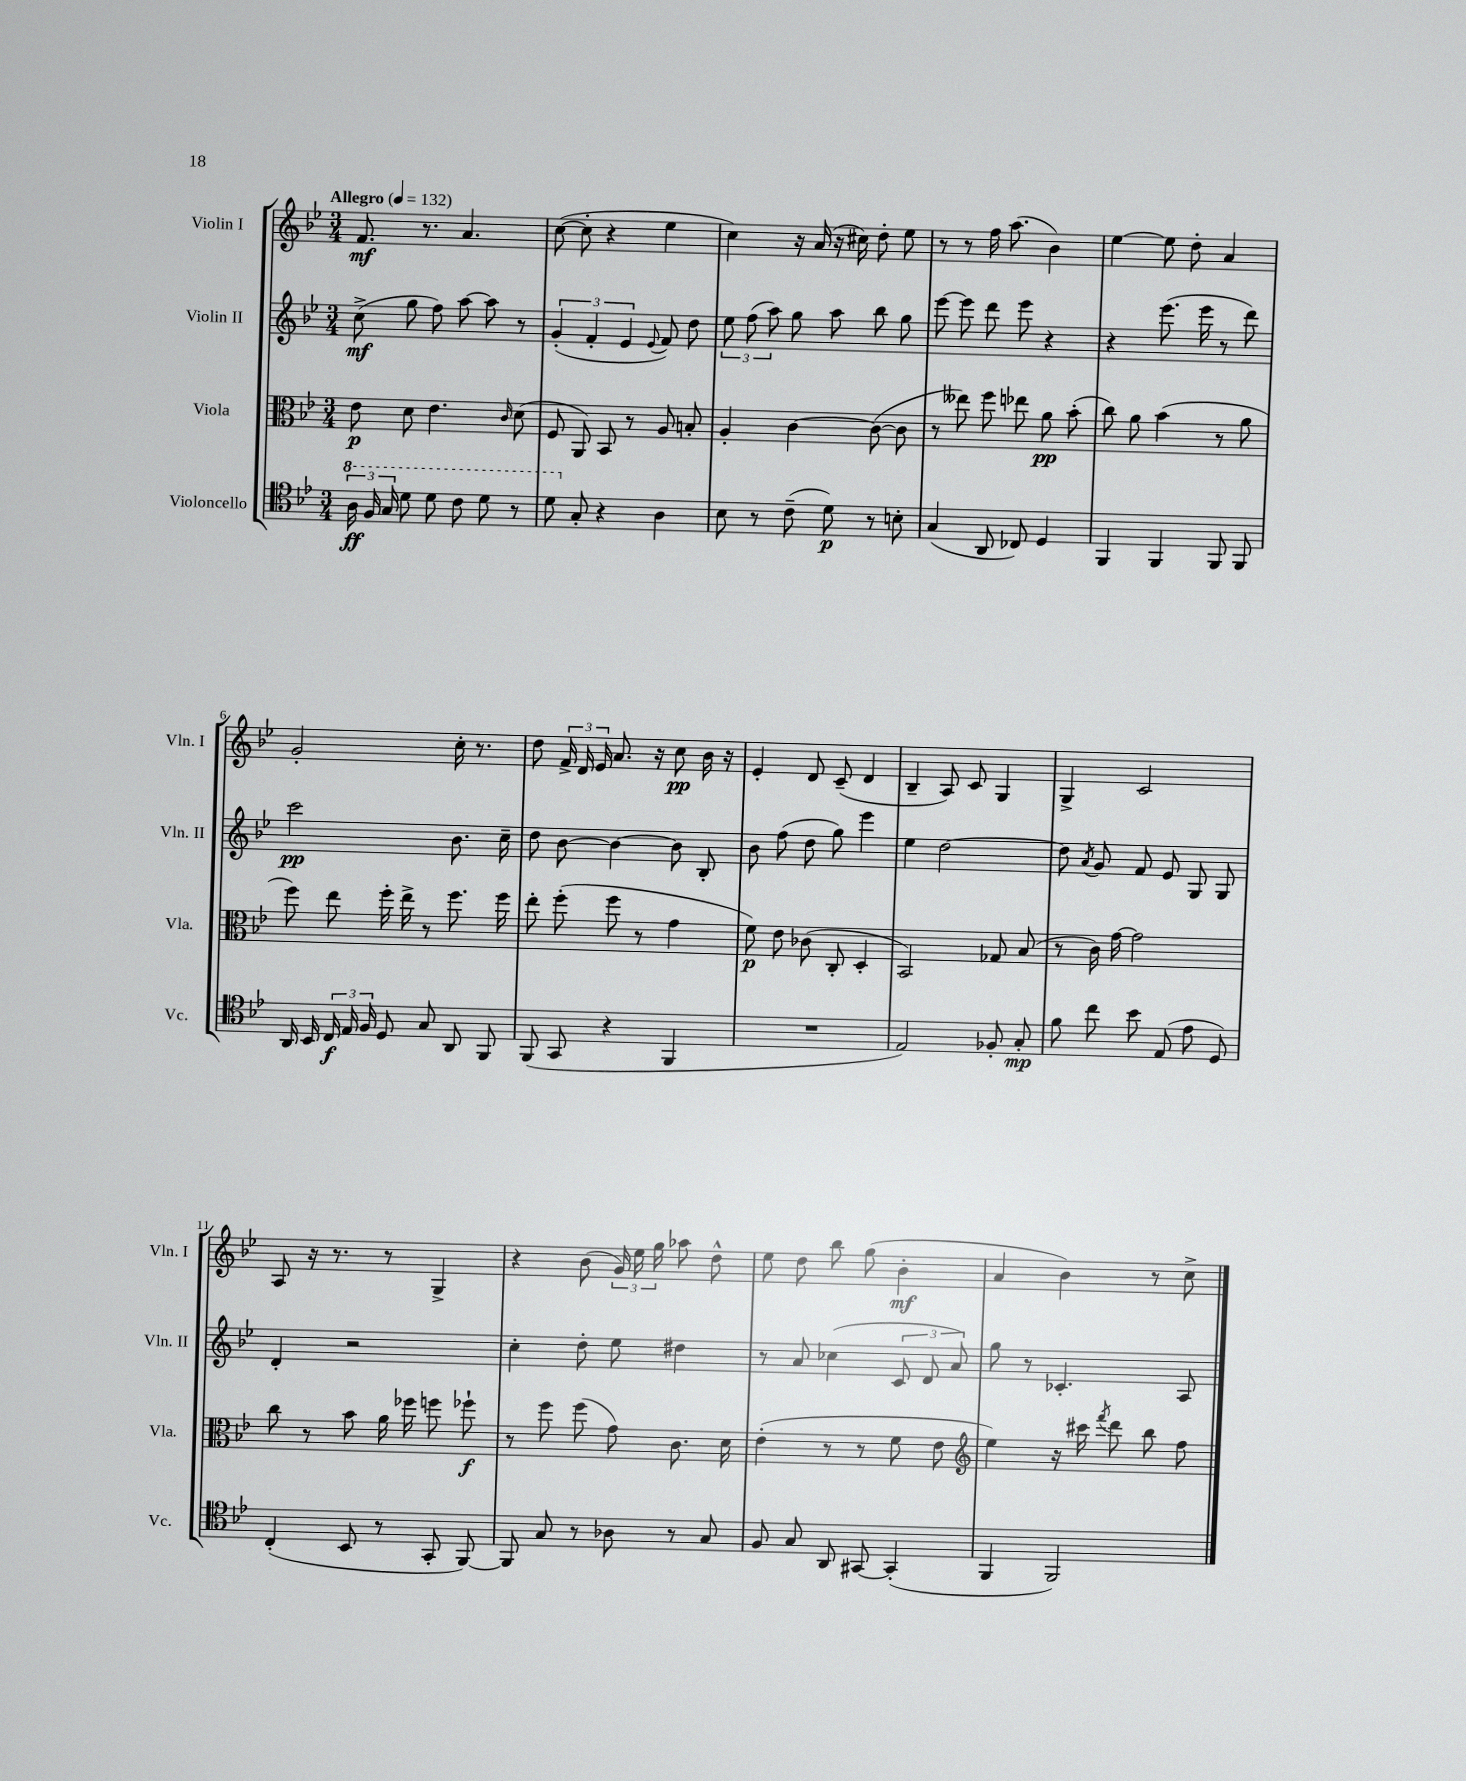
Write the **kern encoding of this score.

**kern	**kern	**kern	**kern
*staff4	*staff3	*staff2	*staff1
*clefC4	*clefC3	*clefG2	*clefG2
*k[b-e-]	*k[b-e-]	*k[b-e-]	*k[b-e-]
*M3/4	*M3/4	*M3/4	*M3/4
*MM132	*MM132	*MM132	*MM132
24a\	8e-\	(8cc^\	8.f/
24f/	.	.	.
24g/	.	.	.
8dd\	8d\	8gg\	.
.	.	.	8.r
8dd\	4.e-\	8ff\)	.
8cc\	.	[8aa\	4.a/
8dd\	.	8aa\]	.
.	16qqc/	.	.
8r	(8d\	8r	.
=	=	=	=
8dd\	8F/	(6g'/	([8cc\
8G'/	8AA/)	.	8cc'\]
.	.	6f'/	.
4r	8BB-/	.	4r
.	.	6e-/	.
.	8r	.	.
.	.	8qqe-/	.
4A\	8A/	8f/)	4ee-\
.	8B'/	8dd\	.
=	=	=	=
8B-\	4A'/	12ee-\	4cc\)
.	.	(12ff\	.
8r	.	.	.
.	.	12aa\)	.
(8c~\	[4c\	8gg\	16r
.	.	.	(16a/
8d\)	.	8aa\	16r
.	.	.	16cc#\)
8r	(8c\_	8bb-\	8dd'\
8B'\	8c\]	8gg\	8ee-\
=	=	=	=
(4G/	8r	[8eee-\	8r
.	8ee--\)	8eee-\]	8r
8AA/	8ff\	8ddd\	16ff\
.	.	.	(8.aa\
8C-/)	8ee-\	8eee-\	.
4D/	8a\	4r	4b-\)
.	(8b-'\	.	.
=	=	=	=
4FF/	8cc\)	4r	[4ee-\
.	8a\	.	.
4FF/	(4b-\	(8.eee-\	8ee-\]
.	.	.	8dd'\
.	.	16eee-\	.
8FF/	8r	8r	4a/
8FF/	8a\	8ddd\)	.
=	=	=	=
16AA/	8ff\)	2ccc\	2g'/
16BB-/	.	.	.
24C/	8ee-\	.	.
24E-/	.	.	.
24F/	.	.	.
8D/	16ff'\	.	.
.	16ee-^\	.	.
8G/	8r	.	.
8AA/	8.ff\	8.b-\	16cc'\
.	.	.	8.r
8FF/	.	.	.
.	16ff\	16cc~\	.
=	=	=	=
(8FF/	8ee-'\	8dd\	8dd\
8GG/	(8ff'\	[8b-\	24f^/
.	.	.	24d/
.	.	.	24e-/
4r	8ff\	4b-\_	8.a/
.	8r	.	.
.	.	.	16r
4FF/	4g\	8b-\]	8cc\
.	.	8B-'/	16b-\
.	.	.	16r
=	=	=	=
2.r	8f\)	8b-\	4e-'/
.	8e-\	(8ff\	.
.	(8c-\	8dd\	8d/
.	8C'/	8gg\)	(8c~/
.	4D'/	4eee-\	4d/
=	=	=	=
2E-/)	2BB-/)	4ee-\	4B-~/
.	.	[2dd\	8A/)
.	.	.	8c/
8F-'/	8G-/	.	4G/
8G'/	(8B-/	.	.
=	=	=	=
8f\	8r	8dd\]	4G^/
.	.	8qa/	.
8cc\	16c\)	8g/	.
.	[16g\	.	.
8b-\	2g\]	8f/	2c/
(8E-/	.	8e-/	.
8e-\	.	8G/	.
8D/)	.	8G/	.
=	=	=	=
(4C'/	8cc\	4d'/	8A/
.	8r	.	16r
.	.	.	8.r
8BB-/	8b-\	2r	.
8r	16a\	.	8r
.	16ff-\	.	.
8GG'/	8ff\	.	4G^/
[8FF/)	8ff-`\	.	.
=	=	=	=
8FF/]	8r	4cc'\	4r
8G/	8ff\	.	.
8r	(8ff\	8dd'\	(8b-\
8A-\	8g\)	8ee-\	24g/)
.	.	.	24ee-\
.	.	.	24gg\
8r	8.c\	4dd#\	8aa-\
8G/	.	.	8dd^^\
.	16d\	.	.
=	=	=	=
8F/	(4e-'\	8r	8ee-\
8G/	.	8a/	8dd\
8AA/	8r	(4cc-\	8bb-\
[8GG#/	8r	.	(8gg\
(4GG#'/]	8f\	12c/	4b-'\
.	.	12d/	.
.	8e-\	.	.
.	.	12a/)	.
=	=	=	=
*	*clefG2	*	*
4FF/	4ee-\)	8gg\	4a/
.	.	8r	.
2FF/)	16r	4.c-'/	4b-\)
.	16ccc#\	.	.
.	8qfff/	.	.
.	8ddd\	.	.
.	8bb-\	.	8r
.	8ff\	8A/	8cc^\
==	==	==	==
*-	*-	*-	*-
